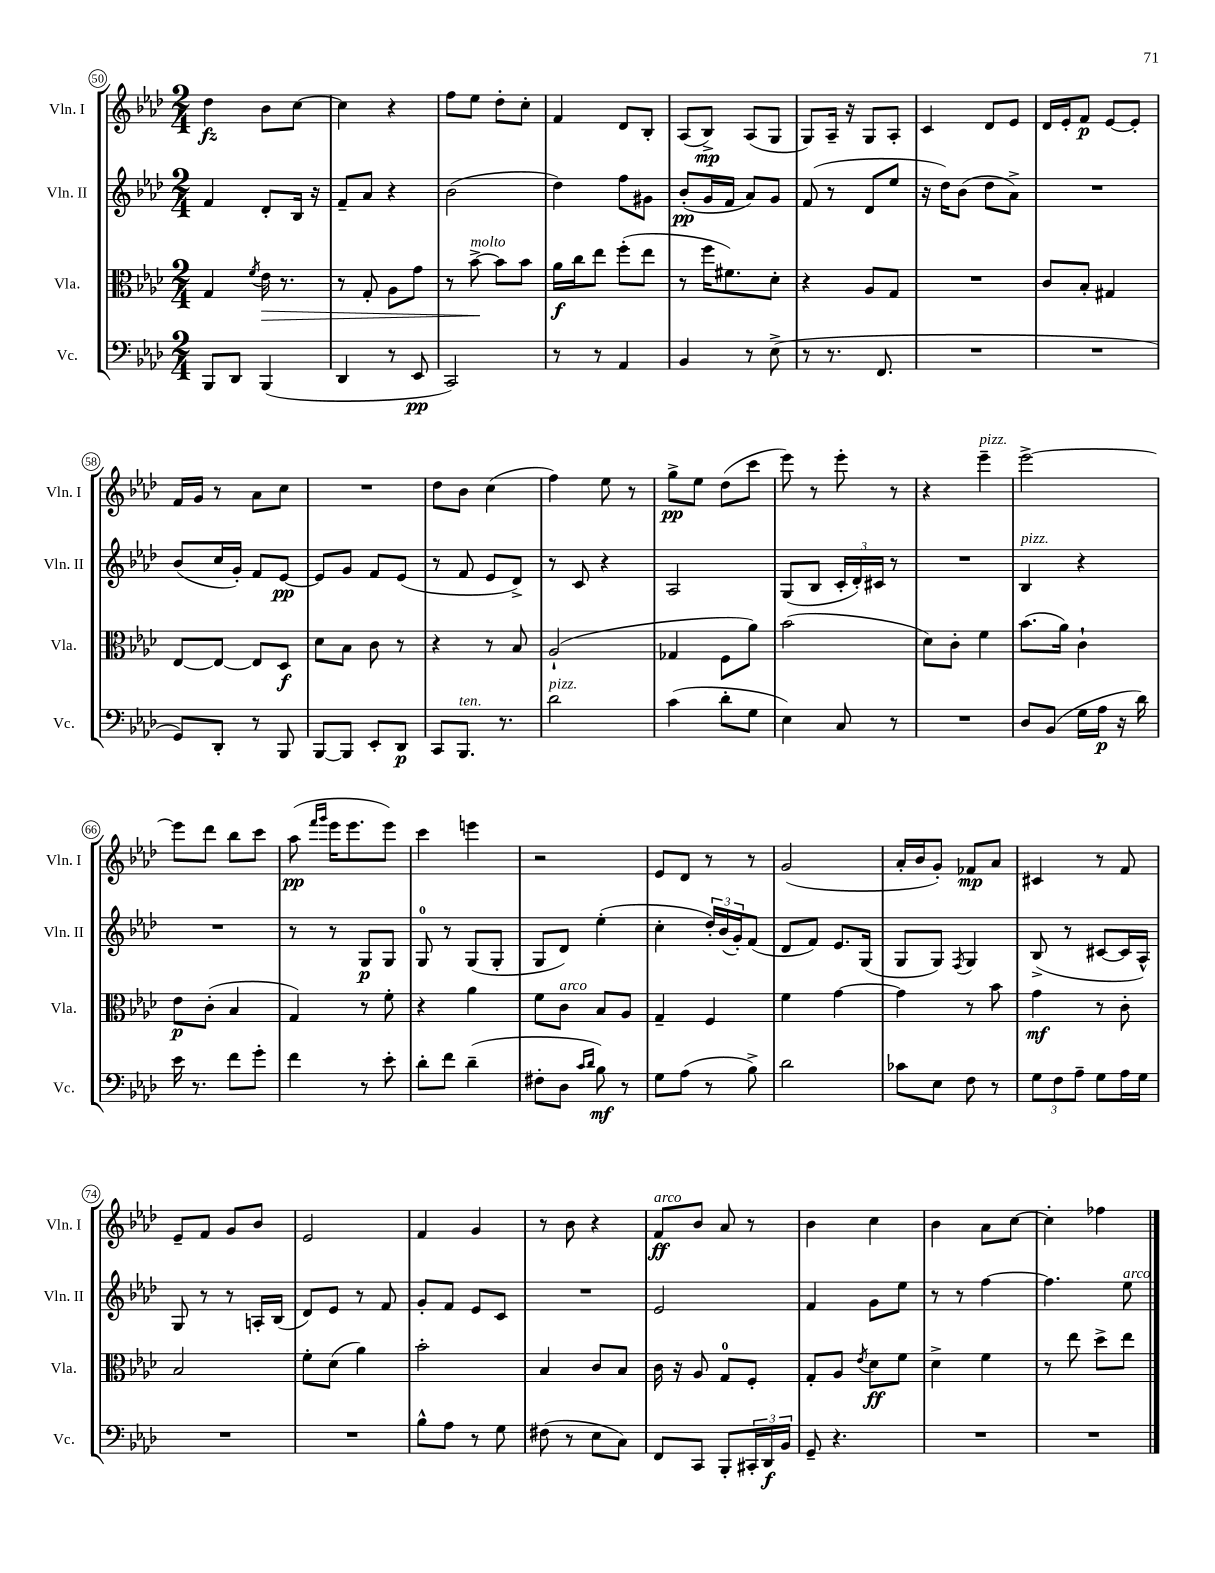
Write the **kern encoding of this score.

**kern	**kern	**kern	**kern
*staff4	*staff3	*staff2	*staff1
*clefF4	*clefC3	*clefG2	*clefG2
*k[b-e-a-d-]	*k[b-e-a-d-]	*k[b-e-a-d-]	*k[b-e-a-d-]
*M2/4	*M2/4	*M2/4	*M2/4
8BBB-	4G	4f	4dd-
8DD-	.	.	.
.	8qf	.	.
(4BBB-	16e-	8d-'	8b-
.	8.r	.	.
.	.	16B-	[8cc
.	.	16r	.
=	=	=	=
4DD-	8r	8f~	4cc]
.	8G'	8a-	.
8r	8A-	4r	4r
8EE-	8g	.	.
=	=	=	=
2CC)	8r	(2b-	8ff
.	[8b-^	.	8ee-
.	8b-]	.	8dd-'
.	8b-	.	8cc'
=	=	=	=
8r	16a-	4dd-)	4f
.	16cc	.	.
8r	8ee-	.	.
4AA-	(8ff'	8ff	8d-
.	8ee-	8g#	8B-'
=	=	=	=
4BB-	8r	(8b-'	(8A-
.	16ff	16g	8B-^)
.	8.f#)	16f	.
8r	.	8a-)	(8A-
(8E-^	8d-'	8g	8G
=	=	=	=
8r	4r	(8f	8G)
8.r	.	8r	16A-~
.	.	.	16r
.	8A-	8d-	8G
8.FF	.	.	.
.	8G	8ee-	8A-'
=	=	=	=
2r	2r	16r	4c
.	.	16dd-)	.
.	.	(8b-	.
.	.	8dd-	8d-
.	.	8a-^)	8e-
=	=	=	=
2r	8c	2r	16d-
.	.	.	16e-'
.	8B-'	.	8f
.	4G#	.	[8e-
.	.	.	8e-']
=	=	=	=
8GG)	[8E-	(8b-	16f
.	.	.	16g
8DD-'	8E-_	16cc	8r
.	.	16g')	.
8r	8E-]	8f	8a-
8BBB-	8D-	[8e-	8cc
=	=	=	=
[8BBB-	8d-	8e-]	2r
8BBB-]	8B-	8g	.
8EE-'	8c	8f	.
8DD-	8r	(8e-	.
=	=	=	=
8CC	4r	8r	8dd-
8.BBB-	.	8f	8b-
.	8r	8e-	(4cc
8.r	.	.	.
.	8B-	8d-^)	.
=	=	=	=
2d-	(2A-`	8r	4ff)
.	.	8c	.
.	.	4r	8ee-
.	.	.	8r
=	=	=	=
(4c	4G-	2A-	8gg^
.	.	.	8ee-
8d-'	8F	.	(8dd-
8G	8a-)	.	8ccc
=	=	=	=
4E-)	(2b-	(8G	8eee-)
.	.	8B-	8r
8C	.	24c'	8eee-'
.	.	24d-')	.
.	.	24c#	.
8r	.	8r	8r
=	=	=	=
2r	8d-)	2r	4r
.	8c'	.	.
.	4f	.	4eee-~
=	=	=	=
8D-	(8.b-	4B-	[2eee-^
(8BB-	.	.	.
.	16a-)	.	.
16G	4c`	4r	.
16A-	.	.	.
16r	.	.	.
16d-)	.	.	.
=	=	=	=
16e-	8e-	2r	8eee-]
8.r	.	.	.
.	(8c'	.	8ddd-
8f	4B-	.	8bb-
8g'	.	.	8ccc
=	=	=	=
4f	4G)	8r	(8aa-
.	.	.	16qqfff
.	.	.	16qqggg
.	.	8r	16eee-
.	.	.	8.eee-
8r	8r	8G	.
8e-'	8f'	8G	8eee-)
=	=	=	=
8d-'	4r	8G	4ccc
8f	.	8r	.
(4d-~	4a-	(8G	4eee
.	.	8G'	.
=	=	=	=
8F#'	8f	8G	2r
8D-	8c	8d-)	.
16qqc	.	.	.
16qqd-	.	.	.
8B-)	8B-	(4ee-'	.
8r	8A-	.	.
=	=	=	=
8G	4G~	4cc'	8e-
(8A-	.	.	8d-
8r	4F	24dd-')	8r
.	.	(24b-	.
.	.	24g')	.
8B-^)	.	(8f	8r
=	=	=	=
2d-	4f	8d-	(2g
.	.	8f)	.
.	[4g	8.e-	.
.	.	(16G	.
=	=	=	=
8c-	4g]	8G	16a-'
.	.	.	16b-
8E-	.	8G)	8g')
.	.	8qF	.
8F	8r	4G	8f-
8r	8b-	.	8a-
=	=	=	=
12G	4g	(8B-^	4c#
12F	.	.	.
.	.	8r	.
12A-~	.	.	.
8G	8r	[8c#	8r
16A-	8c'	16c#]	8f
16G	.	16A-^^)	.
=	=	=	=
2r	2B-	8G	8e-~
.	.	8r	8f
.	.	8r	8g
.	.	16A'	8b-
.	.	(16B-	.
=	=	=	=
2r	8f'	8d-)	2e-
.	(8d-	8e-	.
.	4a-)	8r	.
.	.	8f	.
=	=	=	=
8B-^^	2b-'	8g'	4f
8A-	.	8f	.
8r	.	8e-	4g
8G	.	8c	.
=	=	=	=
(8F#	4B-	2r	8r
8r	.	.	8b-
8E-	8c	.	4r
8C)	8B-	.	.
=	=	=	=
8FF	16c	2e-	8f
.	16r	.	.
8CC	8A-	.	8b-
8BBB-'	8G	.	8a-
24CC#'	8F'	.	8r
24DD-	.	.	.
24BB-	.	.	.
=	=	=	=
8GG~	8G'	4f	4b-
4.r	8A-	.	.
.	8qe-	.	.
.	8d-	8g	4cc
.	8f	8ee-	.
=	=	=	=
2r	4d-^	8r	4b-
.	.	8r	.
.	4f	[4ff	8a-
.	.	.	[8cc
=	=	=	=
2r	8r	4.ff]	4cc']
.	8ee-	.	.
.	8dd-^	.	4ff-
.	8ee-	8ee-	.
==	==	==	==
*-	*-	*-	*-
